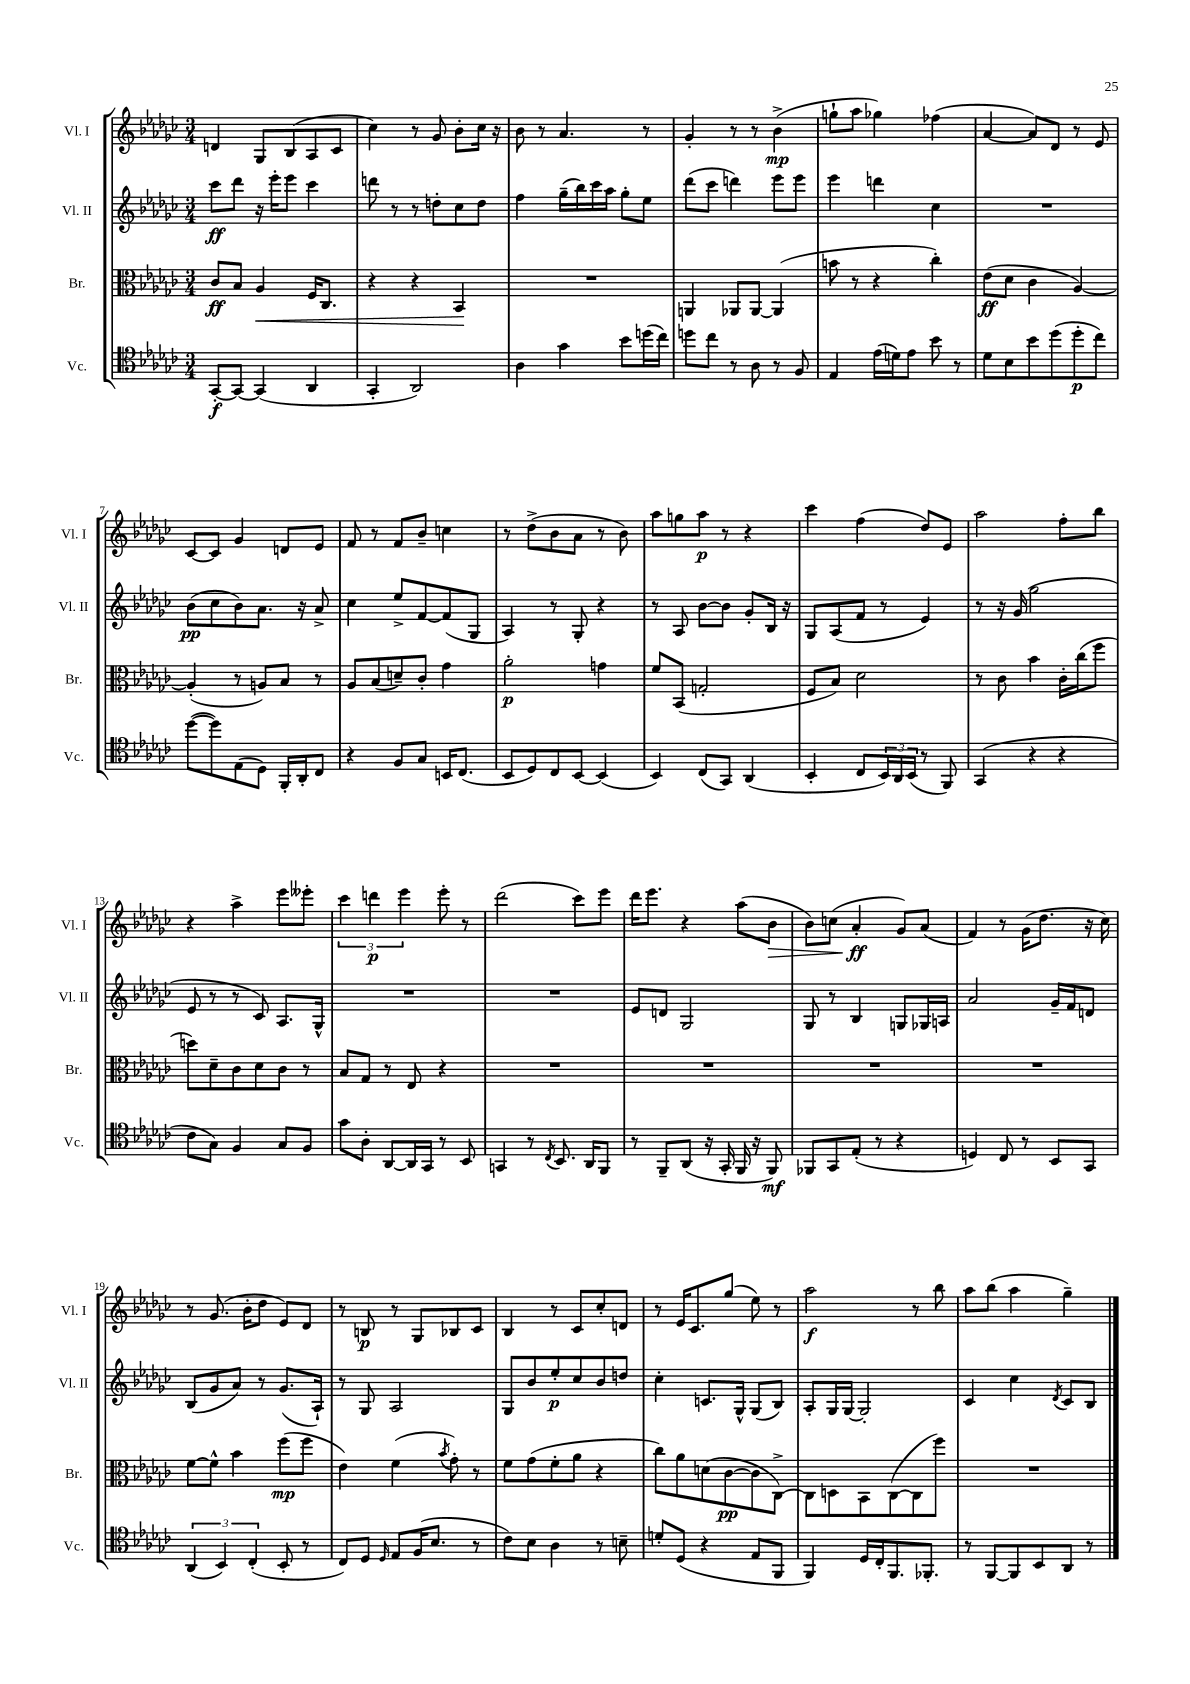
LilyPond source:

<<
\new StaffGroup <<
\new Staff = "s0" \with { instrumentName = "Vl. I" shortInstrumentName = "Vl. I" } {
    \clef treble \key ges \major \numericTimeSignature \time 3/4
    d'4 ges8 bes8( aes8 ces'8 |
    ces''4) r8 ges'8 bes'8-. ces''16 r16 |
    bes'8 r8 aes'4. r8 |
    ges'4-. r8 r8 bes'4->\mp( |
    g''8-! aes''8 ges''4) fes''4( |
    aes'4~ aes'8) des'8 r8 ees'8 |
    ces'8~ ces'8 ges'4 d'8 ees'8 |
    f'8 r8 f'8 bes'8-- c''4 |
    r8 des''8->( bes'8 aes'8 r8 bes'8) |
    aes''8 g''8 aes''8\p r8 r4 |
    ces'''4 f''4( des''8) ees'8 |
    aes''2 f''8-. bes''8 |
    r4 aes''4-> ees'''8 eeses'''8-. |
    \tuplet 3/2 { ces'''4 d'''4\p ees'''4 } ees'''8-. r8 |
    des'''2( ces'''8) ees'''8 |
    des'''16 ees'''8. r4 aes''8( bes'8\> |
    bes'8) c''8( aes'4-.\ff\! ges'8) aes'8( |
    f'4) r8 ges'16( des''8. r16 ces''16) |
    r8 ges'8.( bes'16-. des''8 ees'8) des'8 |
    r8 b8\p r8 ges8 bes8 ces'8 |
    bes4 r8 ces'8 ces''8-. d'8 |
    r8 ees'16 ces'8. ges''8( ees''8) r8 |
    aes''2\f r8 bes''8 |
    aes''8 bes''8( aes''4 ges''4--) \bar "|." |
}
\new Staff = "s1" \with { instrumentName = "Vl. II" shortInstrumentName = "Vl. II" } {
    \clef treble \key ges \major \numericTimeSignature \time 3/4
    ces'''8\ff des'''8 r16 ees'''16-. ees'''8 ces'''4 |
    d'''8 r8 r8 d''8-. ces''8 d''8 |
    f''4 ges''16--( bes''16) ces'''16 aes''16 ges''8-. ees''8 |
    des'''8( ces'''8 d'''4) ees'''8 ees'''8 |
    ees'''4 d'''4 ces''4 |
    R2. |
    bes'8\pp( ces''8 bes'8) aes'8. r16 aes'8-> |
    ces''4 ees''8-> f'8~ f'8( ges8 |
    aes4) r8 ges8-. r4 |
    r8 aes8 bes'8~ bes'8 ges'8-. bes16 r16 |
    ges8 aes8( f'8 r8 ees'4) |
    r8 r16 ges'16( ges''2 |
    ees'8 r8 r8 ces'8) aes8. ges16-^ |
    R2. |
    R2. |
    ees'8 d'8 ges2 |
    ges8 r8 bes4 g8 ges16 a16 |
    aes'2 ges'16-- f'16 d'8 |
    bes8( ges'8 aes'8) r8 ges'8.( aes16-!) |
    r8 ges8 aes2 |
    ges8 bes'8 ees''8-.\p ces''8 bes'8 d''8 |
    ces''4-. c'8. ges16-^ ges8( bes8) |
    aes8-. ges16 ges16~ ges2-. |
    ces'4 ces''4 \acciaccatura { des'8 } ces'8 bes8 \bar "|." |
}
\new Staff = "s2" \with { instrumentName = "Br." shortInstrumentName = "Br." } {
    \clef alto \key ges \major \numericTimeSignature \time 3/4
    ces'8\ff bes8 aes4\< f16 ces8. |
    r4 r4 bes,4\! |
    R2. |
    a,4 aes,8 aes,8~ aes,4( |
    b'8 r8 r4 ces''4-.) |
    ees'8\ff( des'8 ces'4 aes4~) |
    aes4-.( r8 a8) bes8 r8 |
    aes8 bes8( d'8--) ces'8-. ges'4 |
    aes'2-.\p g'4 |
    f'8 bes,8( g2-. |
    f8 bes8) des'2 |
    r8 ces'8 bes'4 ces'16-. ces''16( f''8 |
    d''8) des'8-- ces'8 des'8 ces'8 r8 |
    bes8 ges8 r8 ees8 r4 |
    R2. |
    R2. |
    R2. |
    R2. |
    f'8~ f'8-^ bes'4 f''8\mp( f''8 |
    ees'4) f'4( \acciaccatura { bes'8 } ges'8-.) r8 |
    f'8 ges'8( f'8-. aes'8 r4 |
    ces''8) aes'8 d'8( ces'8~\pp ces'8 ces8~->) |
    ces8 d8 bes,8 ces8~( ces8 f''8) |
    R2. \bar "|." |
}
\new Staff = "s3" \with { instrumentName = "Vc." shortInstrumentName = "Vc." } {
    \clef tenor \key ges \major \numericTimeSignature \time 3/4
    ges,8~-.\f ges,8~ ges,4( aes,4 |
    ges,4-. aes,2) |
    aes4 ges'4 bes'8 d''16( ces''16) |
    d''8 ces''8 r8 aes8 r8 f8 |
    ees4 ees'16( d'16) ees'8 bes'8 r8 |
    des'8 bes8 bes'8 des''8( des''8-.\p ces''8) |
    des''8~( des''8) ees8( des8) f,16-. aes,16-. ces8 |
    r4 f8 ges8 b,16 ces8.( |
    bes,8 des8) ces8 bes,8~ bes,4( |
    bes,4) ces8( ges,8) aes,4( |
    bes,4-. ces8 \tuplet 3/2 { bes,16) aes,16 bes,16( } r8 f,8) |
    ges,4( r4 r4 |
    ces'8 ges8) f4 ges8 f8 |
    ges'8 aes8-. aes,8~ aes,16 ges,16 r8 bes,8 |
    g,4 r8 \acciaccatura { ces8 } bes,8. aes,16 f,8 |
    r8 f,8-- aes,8( r16 ges,16-. f,16 r16 f,8\mf) |
    fes,8 ges,8 ees8-.( r8 r4 |
    d4) ces8 r8 bes,8 ges,8 |
    \tuplet 3/2 { aes,4( bes,4) ces4-.( } bes,8-. r8 |
    ces8) des8 \grace { des16 } ees8 f16( bes8. r8 |
    ces'8) bes8 aes4 r8 b8-- |
    d'8-. des8( r4 ees8 f,8 |
    f,4) des16 ces16-. f,8. fes,8.-. |
    r8 f,8~ f,8 bes,8 aes,8 r8 \bar "|." |
}
>>
>>
